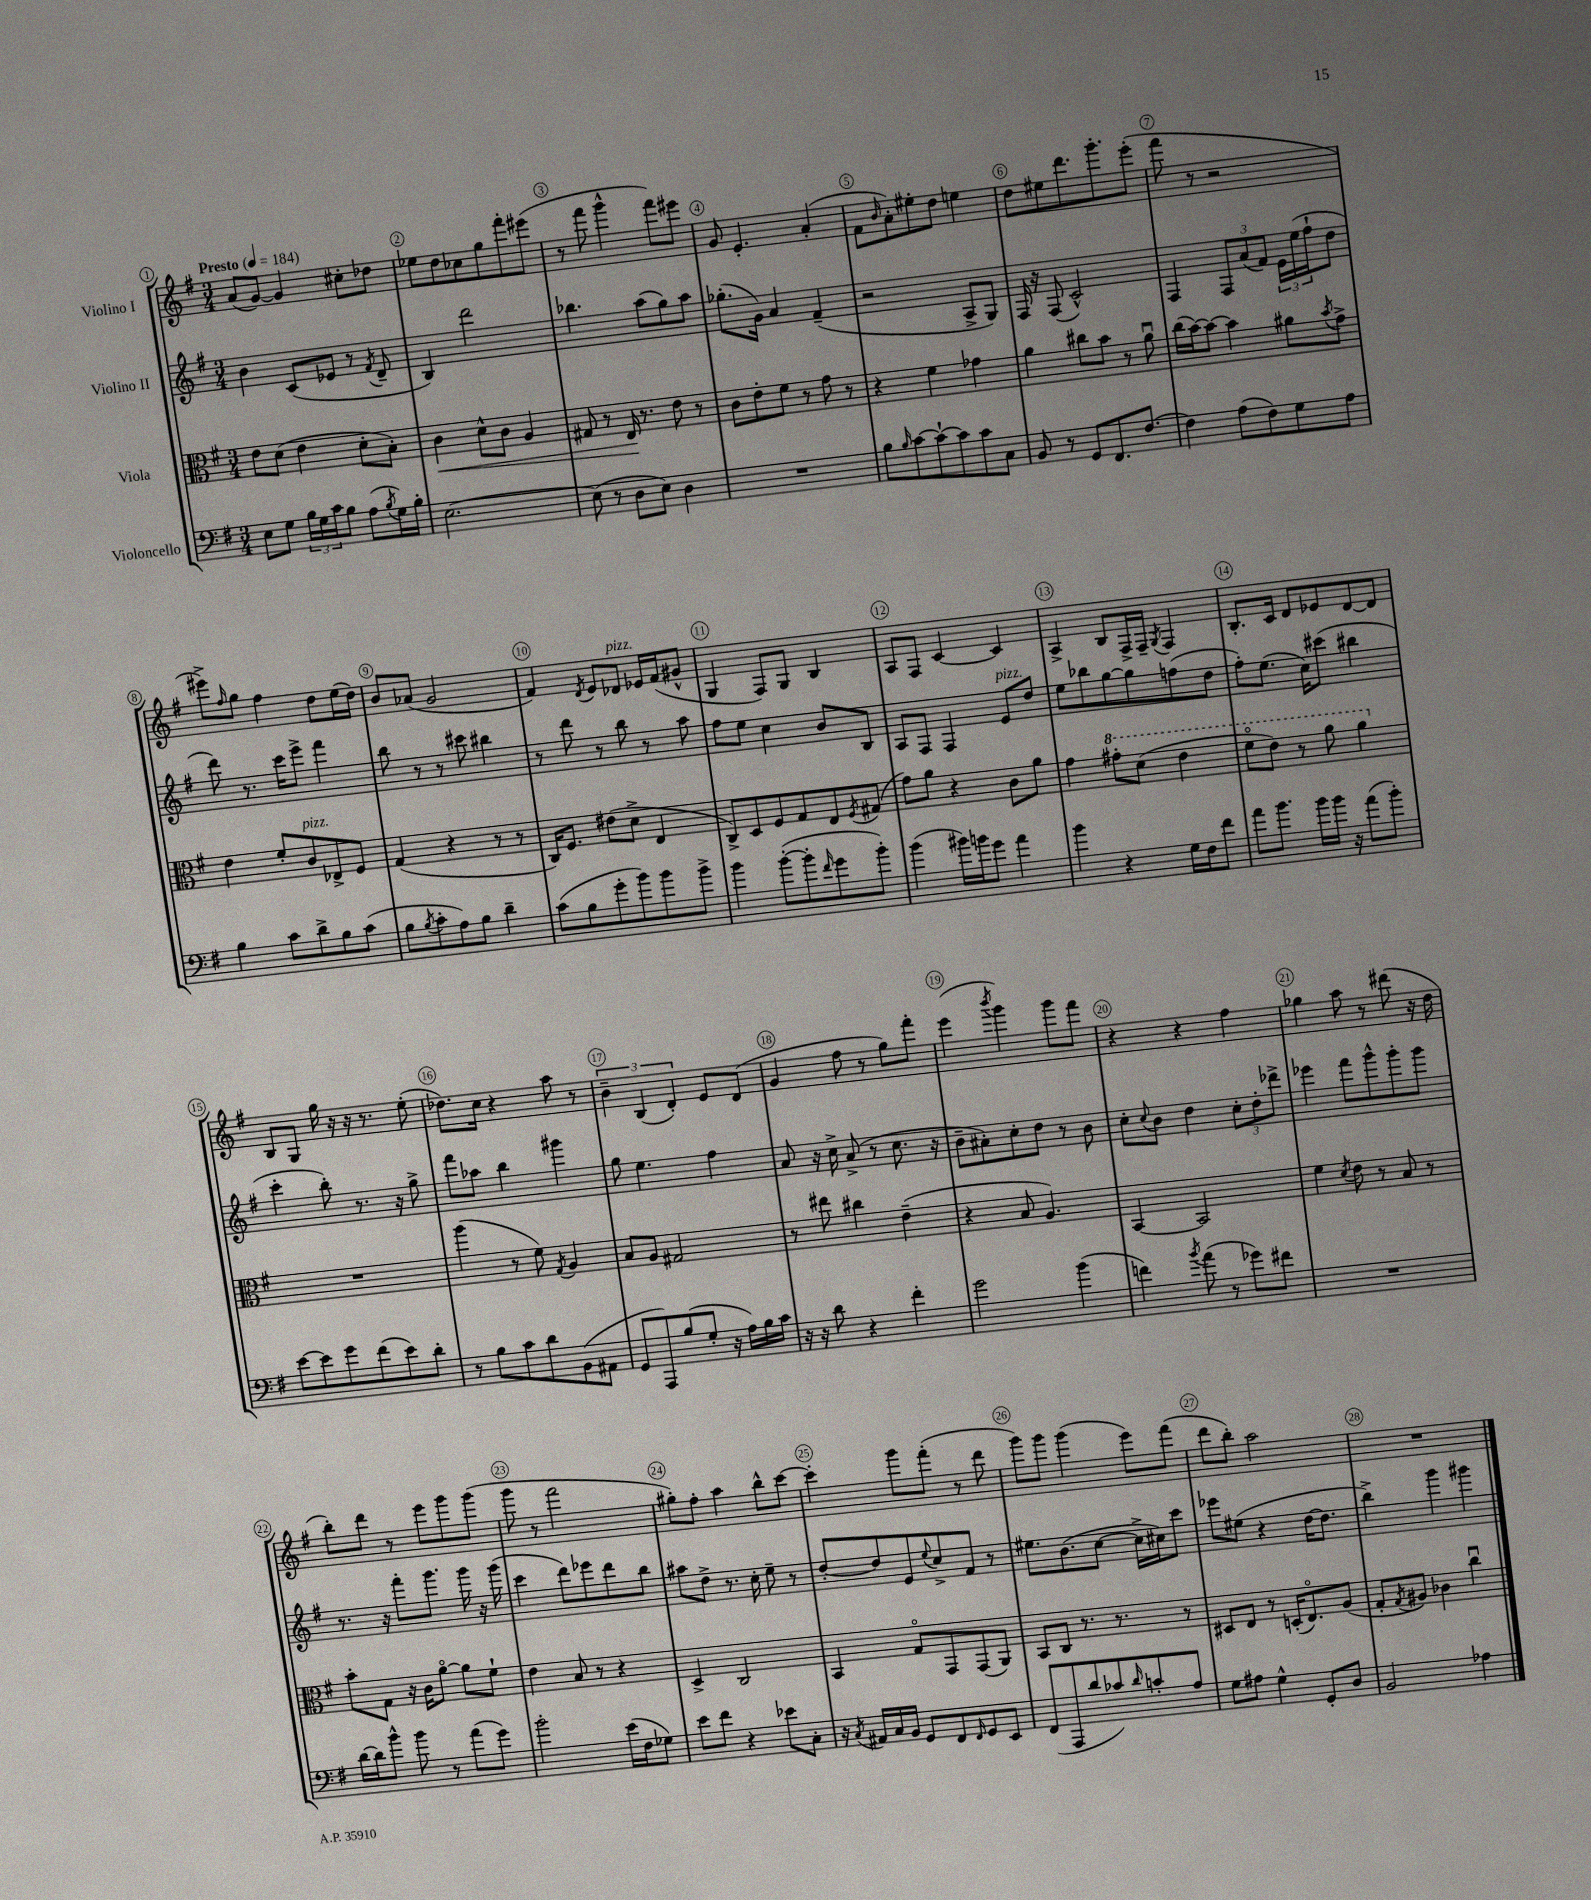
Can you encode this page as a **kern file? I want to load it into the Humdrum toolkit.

**kern	**kern	**dynam	**kern	**kern
*part4	*part3	*part3	*part2	*part1
*staff4	*staff3	*staff3	*staff2	*staff1
*I"Violoncello	*I"Viola	*	*I"Violino II	*I"Violino I
*clefF4	*clefC3	*	*clefG2	*clefG2
*k[f#]	*k[f#]	*	*k[f#]	*k[f#]
*M3/4	*M3/4	*	*M3/4	*M3/4
*MM184	*MM184	*	*MM184	*MM184
=1	=1	=1	=1	=1
!	!	!	!	!LO:TX:a:B:t=Presto
8E\L	8e\L	.	4b\	(8a/L
8G\J	(8d\J	.	.	[8g/J)
24B\LL	4e\	.	(8c/L	4g/]
24G\	.	.	.	.
24c\J	.	.	.	.
8B\J	.	.	8e-X/J	.
(8A\L	8d'\L	.	8r	8cc#X'\L
8qB/	.	.	8qf#/	.
16G\L)	8B'\J)	.	8d~/	8dd-X\J
16B'\JJ	.	.	.	.
=2	=2	=2	=2	=2
!	!	!LO:HP:b	!	!
[2.E\	4c\	<	4B/)	8ee-X\L
.	.	.	.	8dd\
.	8d^^\L	.	2ddd\	8cc-X\
.	8c\J	.	.	8gg\
.	4A/	.	.	8fff#'\
.	.	.	.	(8eee#X\J
=3	=3	=3	=3	=3
(8E\]	8G#X/	.	4.bb-X\	8r
8r	8r	.	.	8fff#\
8D\L	16E/	.	.	4ggg^^\
.	8.r	[	.	.
8E\J)	.	.	(8aa\L	.
4D\	8e\	.	8gg\)	8fff#\L)
.	8r	.	8aa\J	8eee#X\J
=4	=4	=4	=4	=4
2.r	8c\L	.	(8.gg-X'\L	8g/
.	8e'\	.	.	4.e'/
.	.	.	16g\Jk)	.
.	8f#\J	.	4a/	.
.	8r	.	.	.
.	8g\	.	(4f#~/	(4a'/
.	8r	.	.	.
=5	=5	=5	=5	=5
8B\L	4r	.	2r	8f#\L
16qqB/	.	.	.	16qqb/
[8c\	.	.	.	8a'\)
8c`\_	4f#\	.	.	8ee#X'\
8c\]	.	.	.	8dd\J
8c\	4g-X\	.	8A^/L	4een\
8C\J	.	.	8G/J)	.
=6	=6	=6	=6	=6
8BB/	4a\	.	16F#/	8dd\L
.	.	.	16r	.
8r	.	.	(8F#/	8ee#X\
8GG/L	8cc#X\L	.	2c^^/)	8.ddd\
8.FF#/	8b\J	.	.	.
.	.	.	.	8.ggg'\
.	8r	.	.	.
[8.F#/J	.	.	.	.
.	8au\	.	.	(8eee'\J
=7	=7	=7	=7	=7
4F#\]	(16cc\LL	.	4F#/	8fff#\
.	[16b\J)	.	.	.
.	8b\J_	.	.	8r
(8A\L	4b\]	.	12F#/L	2r
.	.	.	(12a/	.
8F#\)	.	.	.	.
.	.	.	12f#/J)	.
8G\	8a#X\L	.	24e\LL	.
.	.	.	(24ee\	.
.	.	.	24ff#`\J	.
.	8qb/	.	.	.
8A\J	8g^\J	.	8dd\J	.
!!LO:LB:g=z
=8	=8	=8	=8	=8
4B\	4e\	.	8ddd\)	8eee#X^\L)
.	.	.	.	16qqff#/
.	.	.	8.r	8gg\J
8c\L	8f#'/L	.	.	4ff#\
.	.	.	16ccc\KL	.
!	!LO:TX:a:i:t=pizz.	!	!	!
8d^\	8c/	.	8eee^\J	.
8B\	8E-X^/	.	4fff#\	8dd\L
(8c\J	8F#/J	.	.	(16ee\L
.	.	.	.	16dd\JJ)
=9	=9	=9	=9	=9
8B\L	(4G/	.	8bb\	8b/L
8qB/	.	.	.	.
8c'\	.	.	8r	(8a-X/J
8A\)	4r	.	8r	2g/
8B\J	.	.	8ccc#X\	.
4d~\	8r	.	4bb#X\	.
.	8r	.	.	.
=10	=10	=10	=10	=10
(8c\L	16C/KL)	.	8r	4f#/)
.	8.F#/J	.	.	.
8B\	.	.	8ddd\	.
.	.	.	.	8qd/
8g'\	(8e#X\L	.	8r	8e/L
!	!	!	!	!LO:TX:a:i:t=pizz.
8b\)	8d^\J	.	8bb\	8d-X/J
8b\	4E/	.	8r	16e-X/LL
.	.	.	.	(16f#/J
8b^\J	.	.	8aa\	8g#X^^/J
=11	=11	=11	=11	=11
4b\	8C^/L)	.	8ff#\L	4G/
.	8D/	.	8ee\J	.
([8b'\L	8F#/	.	4cc\	8F#/L)
8b'\]	8G/	.	.	8G/J
16qqf#/	.	.	.	.
8g\	8E/	.	8b/L	4B/
.	8qF#/	.	.	.
8b'\J)	(8G#X/J	.	8B/J	.
=12	=12	=12	=12	=12
(4b\	8g\L)	.	8A/L	8A/L
.	8a\J	.	8F#/J	8F#/J
16b#X\LL)	4r	.	4F#/	[4c/
16bn\J	.	.	.	.
8g\J	.	.	.	.
!	!	!	!LO:TX:a:i:t=pizz.	!
4a\	8c\L	.	8e/L	4c/]
.	8a\J	.	8dd/J	.
=13	=13	=13	=13	=13
4b\	4g\	.	8ee\L	4A^/
.	.	.	8bb-X\	.
*	*8va	*	*	*
4r	8gg#X'\L	.	[8gg\	8B/L
.	(8dd\J	.	8gg\]	16F#^/L
.	.	.	.	16F#~/JJ
.	.	.	.	8qG/
16G\LL	4ee\	.	(8ffn\	4F#/
16F#\J	.	.	.	.
8f#\J	.	.	8dd\J	.
=14	=14	=14	=14	=14
8a\L	8ff#\L	.	8ff#'\L)	8.B'/L
8.b\J	8ee\J)	.	(8.ee\J	.
.	.	.	.	16c/Jk
.	8r	.	.	8d/L
16b\LL	.	.	16cc\KL)	.
16b\JJ	8aa\	.	(8ccc#X\J	8e-X/
16r	.	.	.	.
(8a\L	4aa\	.	4bb#X\	[8d/
8b'\J)	.	.	.	8d/J]
!!LO:LB:g=z
=15	=15	=15	=15	=15
*	*X8va	*	*	*
[8e\L	2.r	.	4ccc'\	8B/L
8e\]	.	.	.	8G/J
8g\	.	.	8bb'\)	16gg\
.	.	.	.	16r
(8f#\	.	.	8.r	16r
.	.	.	.	8.r
8e\)	.	.	.	.
.	.	.	16r	.
8d'\J	.	.	8gg^\	(8ee'\
=16	=16	=16	=16	=16
8r	(4aa\	.	8fff#\L	8.dd-X\L)
8B\L	.	.	8aa-X\J	.
.	.	.	.	16cc\Jk
8c\	8r	.	4bb\	4r
8d\	8f#\)	.	.	.
.	8qG/	.	.	.
(8BB\	4A/	.	4ggg#X\	8aa\
8AA#X\J	.	.	.	8r
=17	=17	=17	=17	=17
8GG/L	8B/L	.	8gg\	6b~\
8AAA/)	8A/J	.	4.ee\	.
.	.	.	.	(6B/
(8B/	2G#X/	.	.	.
.	.	.	.	6d'/)
8G'/J	.	.	.	.
16r	.	.	4ff#\	8e/L
16A\LL)	.	.	.	.
16B\	.	.	.	(8d/J
16c\JJ	.	.	.	.
=18	=18	=18	=18	=18
16r	8r	.	8a/	4g/
16r	.	.	.	.
8d\	8ee#X\	.	16r	.
.	.	.	16cc^\	.
4r	4cc#X\	.	(8a^/	8ff#\
.	.	.	8r	8r
4f#'\	(4e~\	.	8.cc\	8gg\L)
.	.	.	.	8fff#'\J
.	.	.	16r	.
=19	=19	=19	=19	=19
2g\	4r	.	8b~\L	(4eee\
.	.	.	8a#X'\)	.
.	.	.	.	8qbbb/
.	8B/	.	8cc'\	4ggg\)
.	4.A/)	.	8dd\J	.
(4b\	.	.	8r	8ggg\L
.	.	.	8b\	8fff#\J
=20	=20	=20	=20	=20
4fn\)	[4BB/	.	8cc'\L	4r
.	.	.	8qqcc/	.
.	.	.	8b\J	.
8qb/	.	.	.	.
(8a\	2BB/]	.	4dd\	4r
8r	.	.	.	.
8g-X\L)	.	.	12cc'\L	4ff#\
.	.	.	12dd'\	.
8f#X\J	.	.	.	.
.	.	.	12ddd-X^\J	.
=21	=21	=21	=21	=21
2.r	4f#\	.	4eee-X\	4gg-X\
.	8qd/	.	.	.
.	8e\	.	8fff#\L	8aa\
.	8r	.	8ggg^^\	8r
.	8B/	.	8ggg'\	(8ddd#X\
.	8r	.	8ggg\J	16r
.	.	.	.	16dd\
!!LO:LB:g=z
=22	=22	=22	=22	=22
[16d\LL	8b'\L	.	8.r	8bb'\L)
16d\J]	.	.	.	.
8b^^\J	8G\J	.	.	8ddd\J
.	.	.	16r	.
8b\	16r	.	8fff#'\L	8r
.	16c\KL	.	.	.
8r	[8a\J	.	8.ggg\J	8eee\L
(8a\L	8a\L]	.	.	8ggg\
.	.	.	16ggg\	.
8g\J)	8f#`\J	.	16r	(8ggg\J
.	.	.	(16ggg\	.
=23	=23	=23	=23	=23
2b'\	4e\	.	4ccc\	8ggg\
.	.	.	.	8r
.	8B/	.	8ddd\L)	2fff#\
.	8r	.	8eee-X\	.
(16e\LL	4r	.	8ddd\	.
16F#\J	.	.	.	.
8G-X\J)	.	.	8bb\J	.
=24	=24	=24	=24	=24
8e\L	4D^/	.	8aa#X\L	8gg#X'\L)
8f#\J	.	.	8dd^\J	8ff#'\J
4r	2C/	.	8.r	4aa\
.	.	.	16cc'\	.
8e-X\L	.	.	8ee~\	8bb^^\L
8C'\J	.	.	8r	[8ccc\J
=25	=25	=25	=25	=25
16r	4BB/	.	[8dd'/L	4ccc'\]
8qC/	.	.	.	.
16AA#X/LL	.	.	.	.
16C/	.	.	8dd/]	.
16BB/JJ	.	.	.	.
8GG/L	8G/L	.	8e/	8ggg\L
.	.	.	8qqee/	.
8FF#/	8GG/	.	8cc^/	(8fff#'\J
16qqFF#/	.	.	.	.
8GG/	(8GG/	.	8f#/J	8r
8EE/J	8AA/J)	.	8r	8ddd\
=26	=26	=26	=26	=26
(8FF#/L	8BB/L	.	8.ee#X\L	8ggg\L)
8AAA/	8C/J	.	.	8ggg\J
.	.	.	(8.b\	.
8d/	8.r	.	.	(4ggg\
8c-X/)	.	.	[8cc\J	.
.	8.r	.	.	.
16qqd/	.	.	.	.
8cn'/	.	.	16cc^\LL]	8eee\L)
.	.	.	16cc#X\J)	.
8A/J	8r	.	8ccc\J	(8fff#\J
=27	=27	=27	=27	=27
8G\L	8D#X/L	.	8eee-X\L	8ddd\L
8A#X\J	8E/J	.	(8ee#X\J	8bb'\J)
4G^^\	8r	.	4r	2aa\
.	(16Dn'/KL	.	.	.
.	8.E/)	.	.	.
8GG'/L	.	.	[16dd\KL	.
.	.	.	8.dd\J]	.
8D/J	(8A/J	.	.	.
=28	=28	=28	=28	=28
2BB/	8G'/L	.	4bb^\)	2.r
.	8qG/	.	.	.
.	8A#X/J)	.	.	.
.	4c-X\	.	4ggg\	.
4A-X\	4ccu\	.	4ggg#X\	.
==	==	==	==	==
*-	*-	*-	*-	*-
